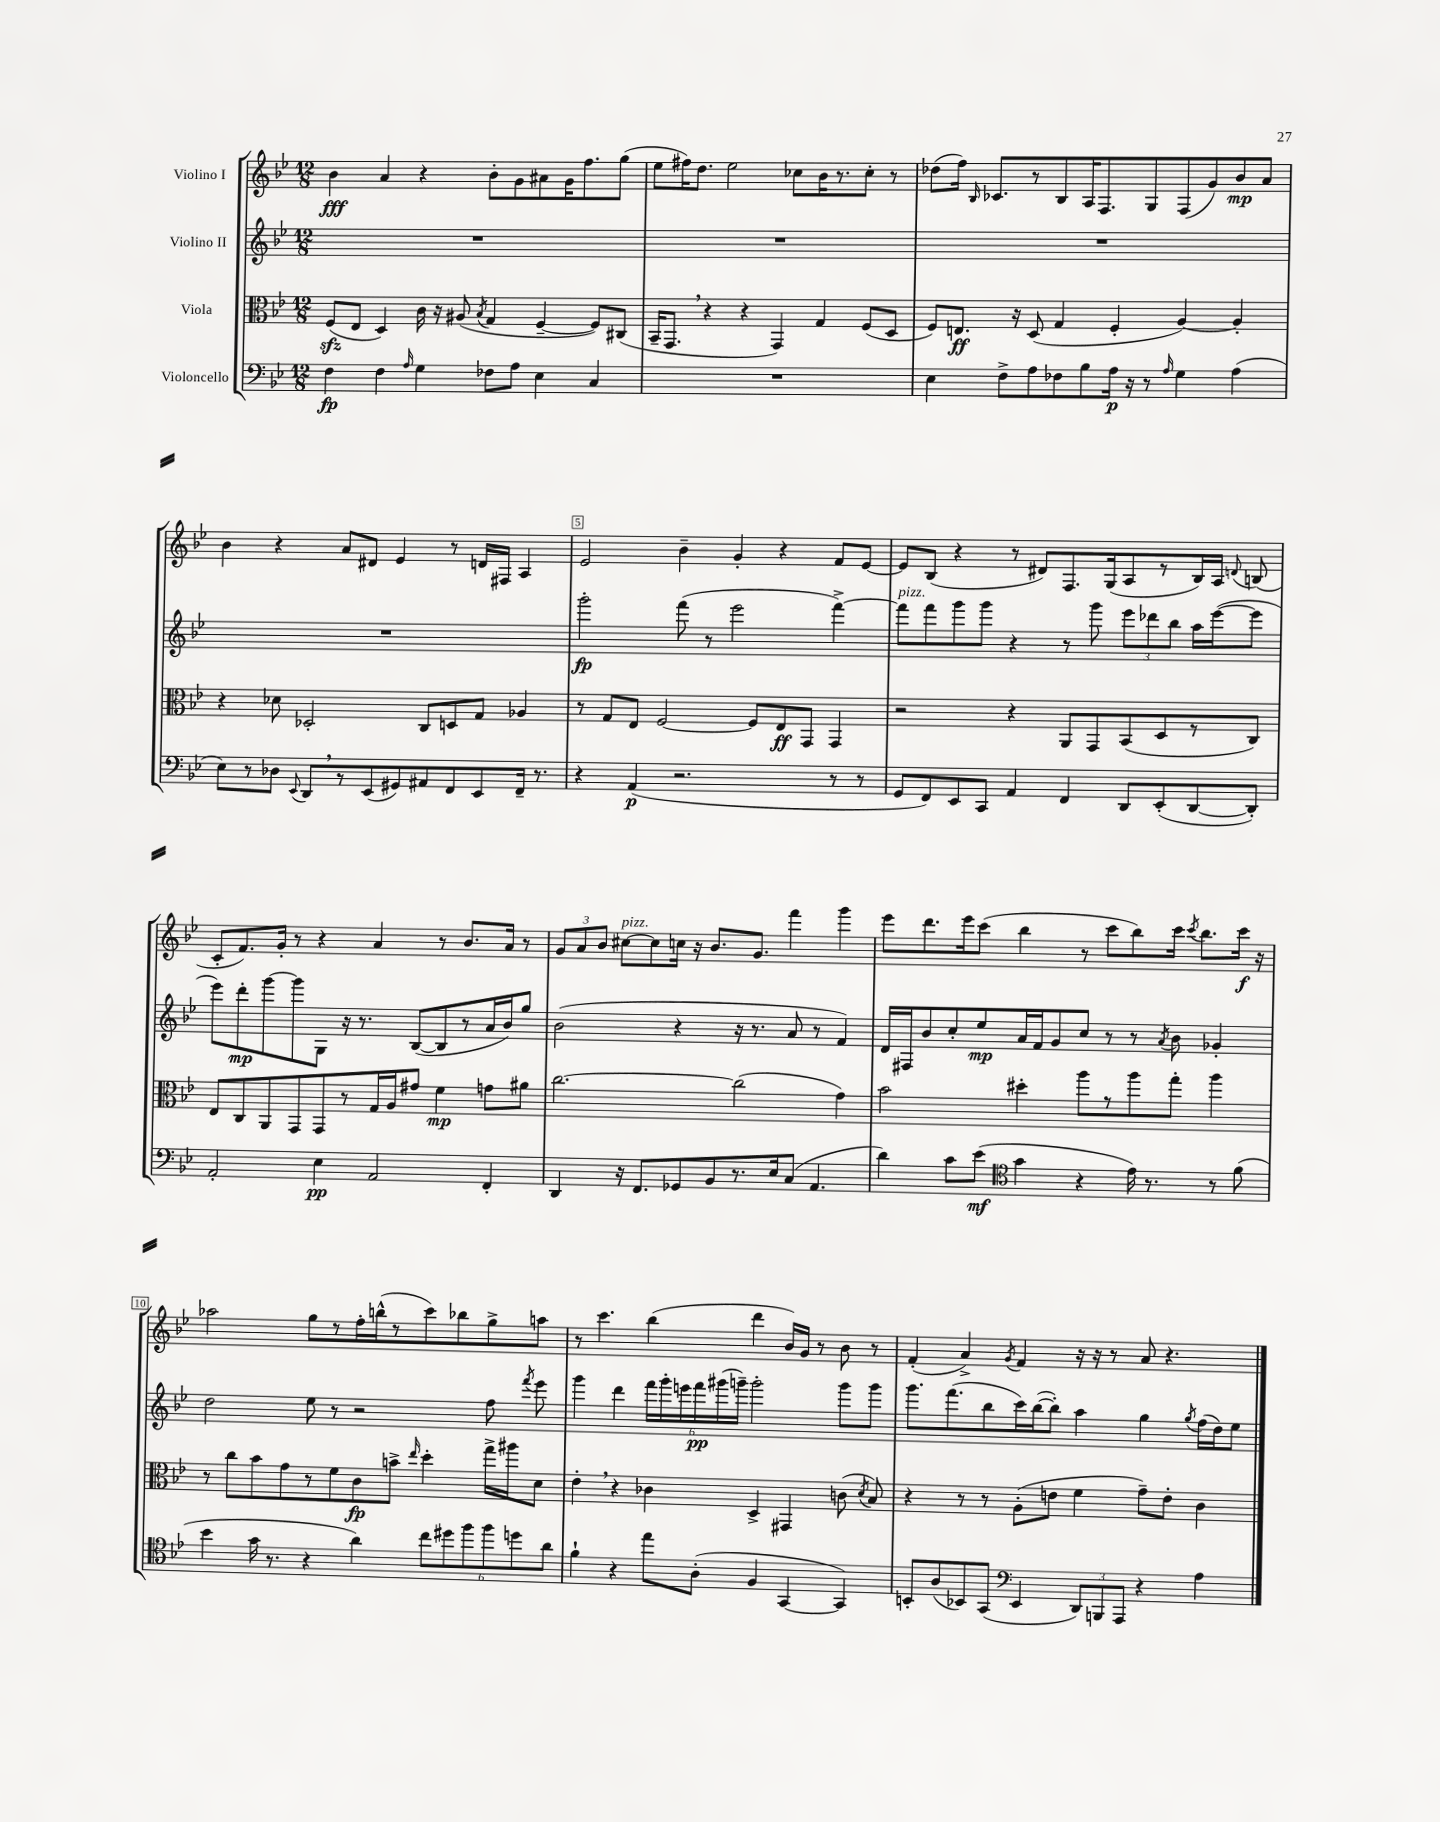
<<
\new StaffGroup <<
\new Staff = "s0" \with { instrumentName = "Violino I" } {
    \clef treble \key bes \major \numericTimeSignature \time 12/8
    \autoBeamOff bes'4\fff a'4 r4 bes'8[-. g'8 ais'8 g'16 f''8. g''8]( |
    ees''8[ fis''16) d''8.] ees''2 ces''8[ bes'16 r8. ces''8]-. r8 |
    des''8[( f''16]) \grace { bes16 } ces'8.[ r8 bes8 a16 f8. g8 f8( g'8) bes'8\mp a'8] |
    bes'4 r4 a'8[ dis'8] ees'4 r8 d'16[ fis16] a4 |
    ees'2 bes'4-- g'4-. r4 f'8[ ees'8]~ |
    ees'8[ bes8]( r4 r8 dis'8[) f8. g16( a8 r8 bes16) a16] \appoggiatura { d'8 } b8( |
    c'8[-. f'8.) g'16]-. r8 r4 a'4 r8 bes'8.[ a'16] r8 |
    \tuplet 3/2 { g'8[ a'8 bes'8] } cis''8[~^\markup { \italic "pizz." } cis''8 c''16] r16 bes'8.[ g'8.] f'''4 g'''4 |
    ees'''8[ d'''8. ees'''16 c'''8]( bes''4 r8 c'''8[ bes''8) c'''16] \acciaccatura { c'''8 } bes''8.[ c'''16]\f r16 |
    aes''2 g''8[ r8 f''16-. b''16-^( r8 c'''8) bes''8 g''8-> a''8] |
    r8 c'''4. bes''4( d'''4 bes'16[) g'16] r8 bes'8 r8 |
    f'4-.( a'4->) \acciaccatura { g'8 } f'4 r16 r16 r8 a'8 r4. \bar "|." |
}
\new Staff = "s1" \with { instrumentName = "Violino II" } {
    \clef treble \key bes \major \numericTimeSignature \time 12/8
    \autoBeamOff R1. |
    R1. |
    R1. |
    R1. |
    g'''2-.\fp f'''8( r8 ees'''2 f'''4~->) |
    f'''8[^\markup { \italic "pizz." } f'''8 g'''8 g'''8] r4 r8 g'''8 \tuplet 3/2 { ees'''8[ des'''8 bes''8] } a''16[ ees'''16~( ees'''8] |
    ees'''8[) d'''8-.\mp g'''8~ g'''8 g8] r16 r8. bes8[~( bes8 r8 a'16 bes'16) g''8] |
    bes'2( r4 r16 r8. a'8 r8 f'4) |
    d'16[ fis16 bes'8 c''8-. ees''8\mp a'16 f'16 g'8 c''8] r8 r8 \acciaccatura { a'8 } bes'8 ges'4-. |
    d''2 ees''8 r8 r2 f''8 \acciaccatura { f'''8 } ees'''8 |
    g'''4 d'''4 \tuplet 6/4 { f'''16[ g'''16-. e'''16 f'''16\pp gis'''16( g'''16]--) } g'''2-. g'''8[ g'''8] |
    g'''8.[ f'''8.( bes''8 c'''16) bes''16~( bes''8]-.) a''4 g''4 \acciaccatura { g''8 } f''16[( d''16) ees''8] \bar "|." |
}
\new Staff = "s2" \with { instrumentName = "Viola" } {
    \clef alto \key bes \major \numericTimeSignature \time 12/8
    \autoBeamOff f8[\sfz( ees8] d4) c'16 r16 ais8( \acciaccatura { bes8 } g4 f4~-- f8[) cis8]( |
    bes,16[-- g,8.] \breathe r4 r4 g,4) g4 f8[( d8] |
    f8[) e8.]\ff r16 d8( g4 f4-. a4~) a4-. |
    r4 des'8 des2-. c8[ d8 g8] aes4 |
    r8 g8[ ees8] f2~ f8[ ees8\ff g,8] g,4 |
    r2 r4 a,8[ g,8 bes,8( d8 r8 c8]) |
    ees8[ c8 a,8 g,8 g,8 r8 g16 a16 gis'8] f'4\mp g'8[ ais'8] |
    c''2.~ c''2( g'4) |
    bes'2 dis''4-. a''8[ r8 a''8 g''8]-. a''4 |
    r8 c''8[ bes'8 g'8 r8 f'8 c'8\fp b'8]-> \grace { ees''16 } d''4-. g''16[-> ais''16 d'8] |
    ees'4-. \breathe r4 ces'4 d4-> gis,4 c'8( \acciaccatura { d'8 } bes8) |
    r4 r8 r8 a8[-.( e'8] f'4 g'8[--) e'8]-. c'4 \bar "|." |
}
\new Staff = "s3" \with { instrumentName = "Violoncello" } {
    \clef bass \key bes \major \numericTimeSignature \time 12/8
    \autoBeamOff f4\fp f4 \grace { a16 } g4 fes8[ a8] ees4 c4 |
    R1. |
    ees4 f8[-> a8 fes8 bes8 a16]\p r16 r8 \grace { a16 } g4 a4( |
    ees8[) r8 des8] \appoggiatura { ees,8 } d,8[ \breathe r8 ees,8( gis,8) ais,8 f,8 ees,8 f,16]-- r8. |
    r4 a,4\p( r2. r8 r8 |
    g,8[ f,8) ees,8 c,8] a,4 f,4 d,8[ ees,8-.( d,8~ d,8]-.) |
    a,2-. ees4\pp a,2 f,4-. |
    d,4 r16 f,8.[ ges,8 bes,8 r8. ees16 c8]( a,4. |
    d'4) c'8[ ees'8]\mf( \clef tenor g'4 r4 ees'16) r8. r8 f'8( |
    bes'4 g'16 r8. r4 a'4) \tuplet 6/4 { c''8[ dis''8 f''8 f''8 d''8 a'8] } |
    f'4-! r4 ees''8[ a8]-.( f4 g,4~ g,4) |
    b,8[-. a8( bes,8) g,8]( \clef bass ees,4 \tuplet 3/2 { d,8[) b,,8 a,,8] } r4 a4 \bar "|." |
}
>>
>>
\layout { \context { \Score \override BarNumber.break-visibility = ##(#f #t #t) barNumberVisibility = #(every-nth-bar-number-visible 5) \override BarNumber.stencil = #(make-stencil-boxer 0.1 0.3 ly:text-interface::print) } }
